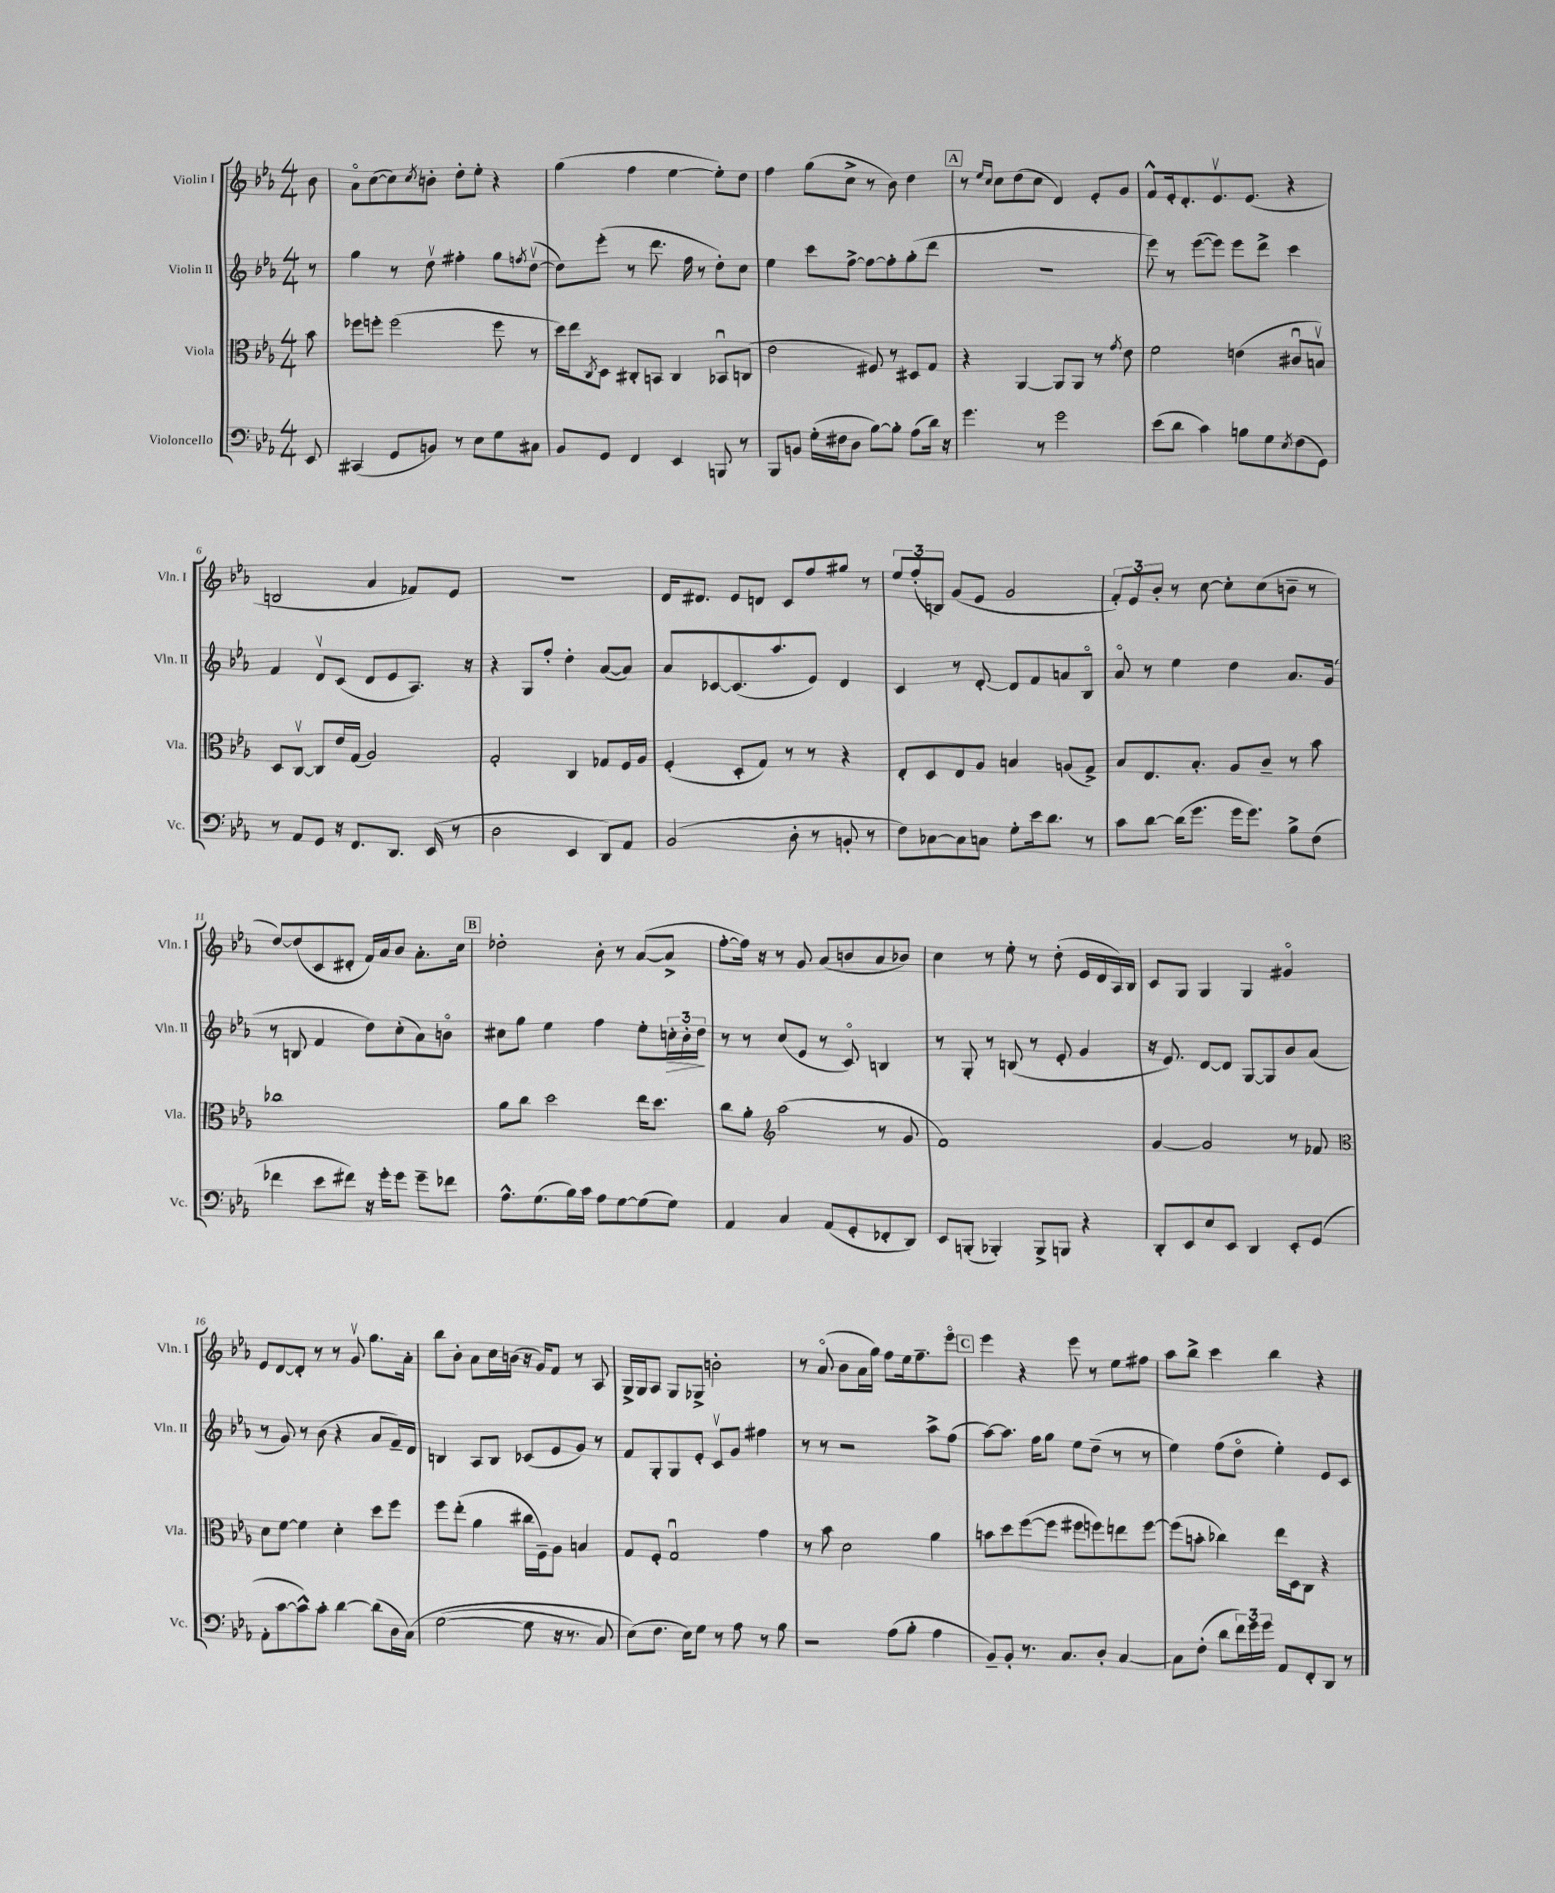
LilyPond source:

<<
\new StaffGroup <<
\new Staff = "s0" \with { instrumentName = "Violin I" shortInstrumentName = "Vln. I" } {
    \clef treble \key ees \major \numericTimeSignature \time 4/4 \partial 8
    bes'8 |
    aes'8\flageolet c''8~( c''8) \acciaccatura { c''8 } b'8-. d''8-. ees''8-. r4 |
    g''4( f''4 ees''4~ ees''8-.) d''8 |
    f''4 g''8( c''8-> r8 bes'8) d''4 |
    \mark \markup { \box "A" } r8 \grace { ees''16 c''16 } c''8 d''8( c''8 d'4) ees'8-. g'8 |
    f'8-^ ees'16-. d'8.-. ees'8.\upbow ees'8.( r4 |
    b2 aes'4 fes'8) ees'8 |
    R1 |
    d'16 dis'8. ees'8 d'8 c'8 f''8 gis''8 r8 |
    \tuplet 3/2 { ees''8 f''8-.( b8) } g'8( ees'8 g'2 |
    \tuplet 3/2 { f'8-.) ees'8 bes'8-. } r8 c''8~ c''8-. c''8( b'8-- r8 |
    d''8~) d''8( c'8 dis'8-. f'16) aes'16 bes'8 aes'8.-. c''16 |
    \mark \markup { \box "B" } des''2-. bes'8-. r8 aes'8~( aes'8-> |
    f''8~-. f''16) r16 r8 g'8 aes'8( b'8 aes'8 bes'8) |
    c''4 r8 ees''8-. r8 d''8-.( ees'16 d'16 aes16) bes16 |
    c'8 g8 g4 g4 gis'4\flageolet |
    ees'8 d'8~ d'8-. r8 r8 g'8\upbow g''8. aes'16-. |
    bes''8 bes'8-. aes'8 c''16 b'16( r16 g'16) f'8 r8 aes8 |
    g16-> g16 aes8 g8 ges8-> b'2-. |
    r8 aes'8\flageolet( bes'8 aes'16 g''16) f''8 ees''16 f''8.-- ees'''8\flageolet |
    \mark \markup { \box "C" } ees'''4 r4 ees'''8 r8 ees''8 fis''8 |
    aes''8 bes''8-> c'''4 bes''4 r4 \bar "|." |
}
\new Staff = "s1" \with { instrumentName = "Violin II" shortInstrumentName = "Vln. II" } {
    \clef treble \key ees \major \numericTimeSignature \time 4/4 \partial 8
    r8 |
    g''4 r8 d''8\upbow fis''4-. g''8 \acciaccatura { f''8 } d''8~\upbow( |
    d''8) ees'''8-.( r8 d'''8. f''16 r8 d''8-.) c''8 |
    ees''4 c'''8 f''8~-> f''8~ f''8-. g''8-.( d'''8 |
    \mark \markup { \box "A" } R1 |
    ees'''8) r8 ees'''8~( ees'''8) ees'''8 d'''8-> c'''4 |
    f'4 d'8\upbow c'8( d'8 ees'8 aes8.) r16 |
    r4 g8 f''8-. d''4-. aes'8~( aes'8) |
    aes'8 ces'8~ ces'8.( aes''8. ees'8) d'4 |
    c'4 r8 d'8~-. d'8 f'8 a'8 bes8\flageolet |
    aes'8\flageolet r8 ees''4 d''4 aes'8. g'16( |
    r8 b8 f'4 d''8) c''8-.( aes'8) b'8\flageolet |
    \mark \markup { \box "B" } cis''8 g''8 ees''4 f''4 ees''8-. \tuplet 3/2 { c''16-.\> bes'16-. d''16\! } |
    r8 r8 c''8( ees'8 r8 c'8\flageolet) b4 |
    r8 g8-. r8 b8( r8 ees'8-. g'4 |
    r16 ees'8.) d'8~ d'8 g8~ g8 bes'8 aes'8( |
    r8 g'8) r8 bes'8( r4 aes'8 f'16--) d'16 |
    b4 aes8 b8 ces'8( ees'8 g'8) r8 |
    f'8 g8-. g8 ees'8-. c'8\upbow g'8 fis''4 |
    r8 r8 r2 aes''8-> f''8( |
    \mark \markup { \box "C" } aes''8~) aes''8. f''16 g''8 ees''8 d''8--( r8 r8 |
    ees''4) f''8( d''8\flageolet ees''4-.) ees'8 c'8 \bar "|." |
}
\new Staff = "s2" \with { instrumentName = "Viola" shortInstrumentName = "Vla." } {
    \clef alto \key ees \major \numericTimeSignature \time 4/4 \partial 8
    bes'8 |
    fes''8 f''8-. f''2( f''8 r8 |
    d''16) ees''16 \acciaccatura { c8 } d8 cis8-. b,8 cis4 bes,8\downbow c8( |
    ees'2 fis8) r8 dis8 g8 |
    \mark \markup { \box "A" } r4 aes,4~ aes,8 aes,8 r8 \acciaccatura { g'8 } ees'8 |
    f'2 e'4( cis'8\downbow b8\upbow) |
    d8 c8~\upbow c8 ees'16 g16( aes2) |
    g2-. c4 ges8 f16 aes16 |
    f4-.( d8-. g8) r8 r8 r4 |
    ees8-. d8 ees8 aes8 b4 a8( g8->) |
    bes8 ees8. bes8.-. aes8 c'8-- r8 bes'8 |
    ces''1 |
    \mark \markup { \box "B" } aes'8 c''8 d''2 ees''16 d''8. |
    c''8 aes'8-. \clef treble aes''2( r8 g'8 |
    f'1) |
    g'4~ g'2 r8 fes'8 |
    \clef alto d'8 f'8~ f'4 d'4-. d''8 f''8 |
    f''8 ees''8-.( aes'4 cis''16 f16--) aes8 b4 |
    g8 f8-. g2\downbow g'4 |
    r8 bes'8 d'2 aes'4 |
    \mark \markup { \box "C" } b'8 d''8 f''8~( f''8 fis''8 f''8) e''8 f''8~ |
    f''8( b'8-. ces''4) ees''16 d16 c8 r4 \bar "|." |
}
\new Staff = "s3" \with { instrumentName = "Violoncello" shortInstrumentName = "Vc." } {
    \clef bass \key ees \major \numericTimeSignature \time 4/4 \partial 8
    ees,8 |
    cis,4( g,8 b,8) r8 ees8 g8 cis8 |
    bes,8 g,8 f,4 ees,4 b,,8 r8 |
    bes,,8 b,8 g16-.( fis16 d8 bes8~) bes8-. aes8( d'16) r16 |
    \mark \markup { \box "A" } g'4. r8 g'2 |
    ees'8( d'8 c'4) b8 g8 \acciaccatura { ees8 } f8( g,8) |
    r8 aes,8 g,8 r16 f,8. d,8. ees,16( r8 |
    d2 ees,4 d,8) aes,8 |
    bes,2( d8-. r8 b,8-. r8 |
    f8) ces8~ ces8 c8 g8-. ees'16 d'8. r8 |
    c'8 d'8~ d'16( g'8. g'16 g'8.) bes8-> f8( |
    fes'4 ees'8 fis'8) r16 g'16-. g'8 g'8-- fes'8 |
    \mark \markup { \box "B" } aes8.-^ g8.( bes16) c'16 aes8 g8~ g8( g8) |
    aes,4 c4 aes,8( g,8-. fes,8-. d,8) |
    ees,8 b,,8-.( bes,,4-.) bes,,8-> b,,8 r4 |
    d,8-. ees,8 ees8 ees,8 d,4 ees,8-. g,8( |
    aes,8-. c'8~ c'8-^) c'8-. d'4~ d'8( d16 c16)\( |
    g2~( g8 r16 r8. c8) |
    ees8(\) f8. ees16) g8 r8 aes8 r8 bes8 |
    r2 aes8( bes8-. aes4 |
    \mark \markup { \box "C" } bes,8--) bes,8-. r8. c8. d8-. c4~ |
    c8 f8-.( d'8 \tuplet 3/2 { f'16) g'16 g'16 } aes,8 f,8-. d,8 r8 \bar "|." |
}
>>
>>
